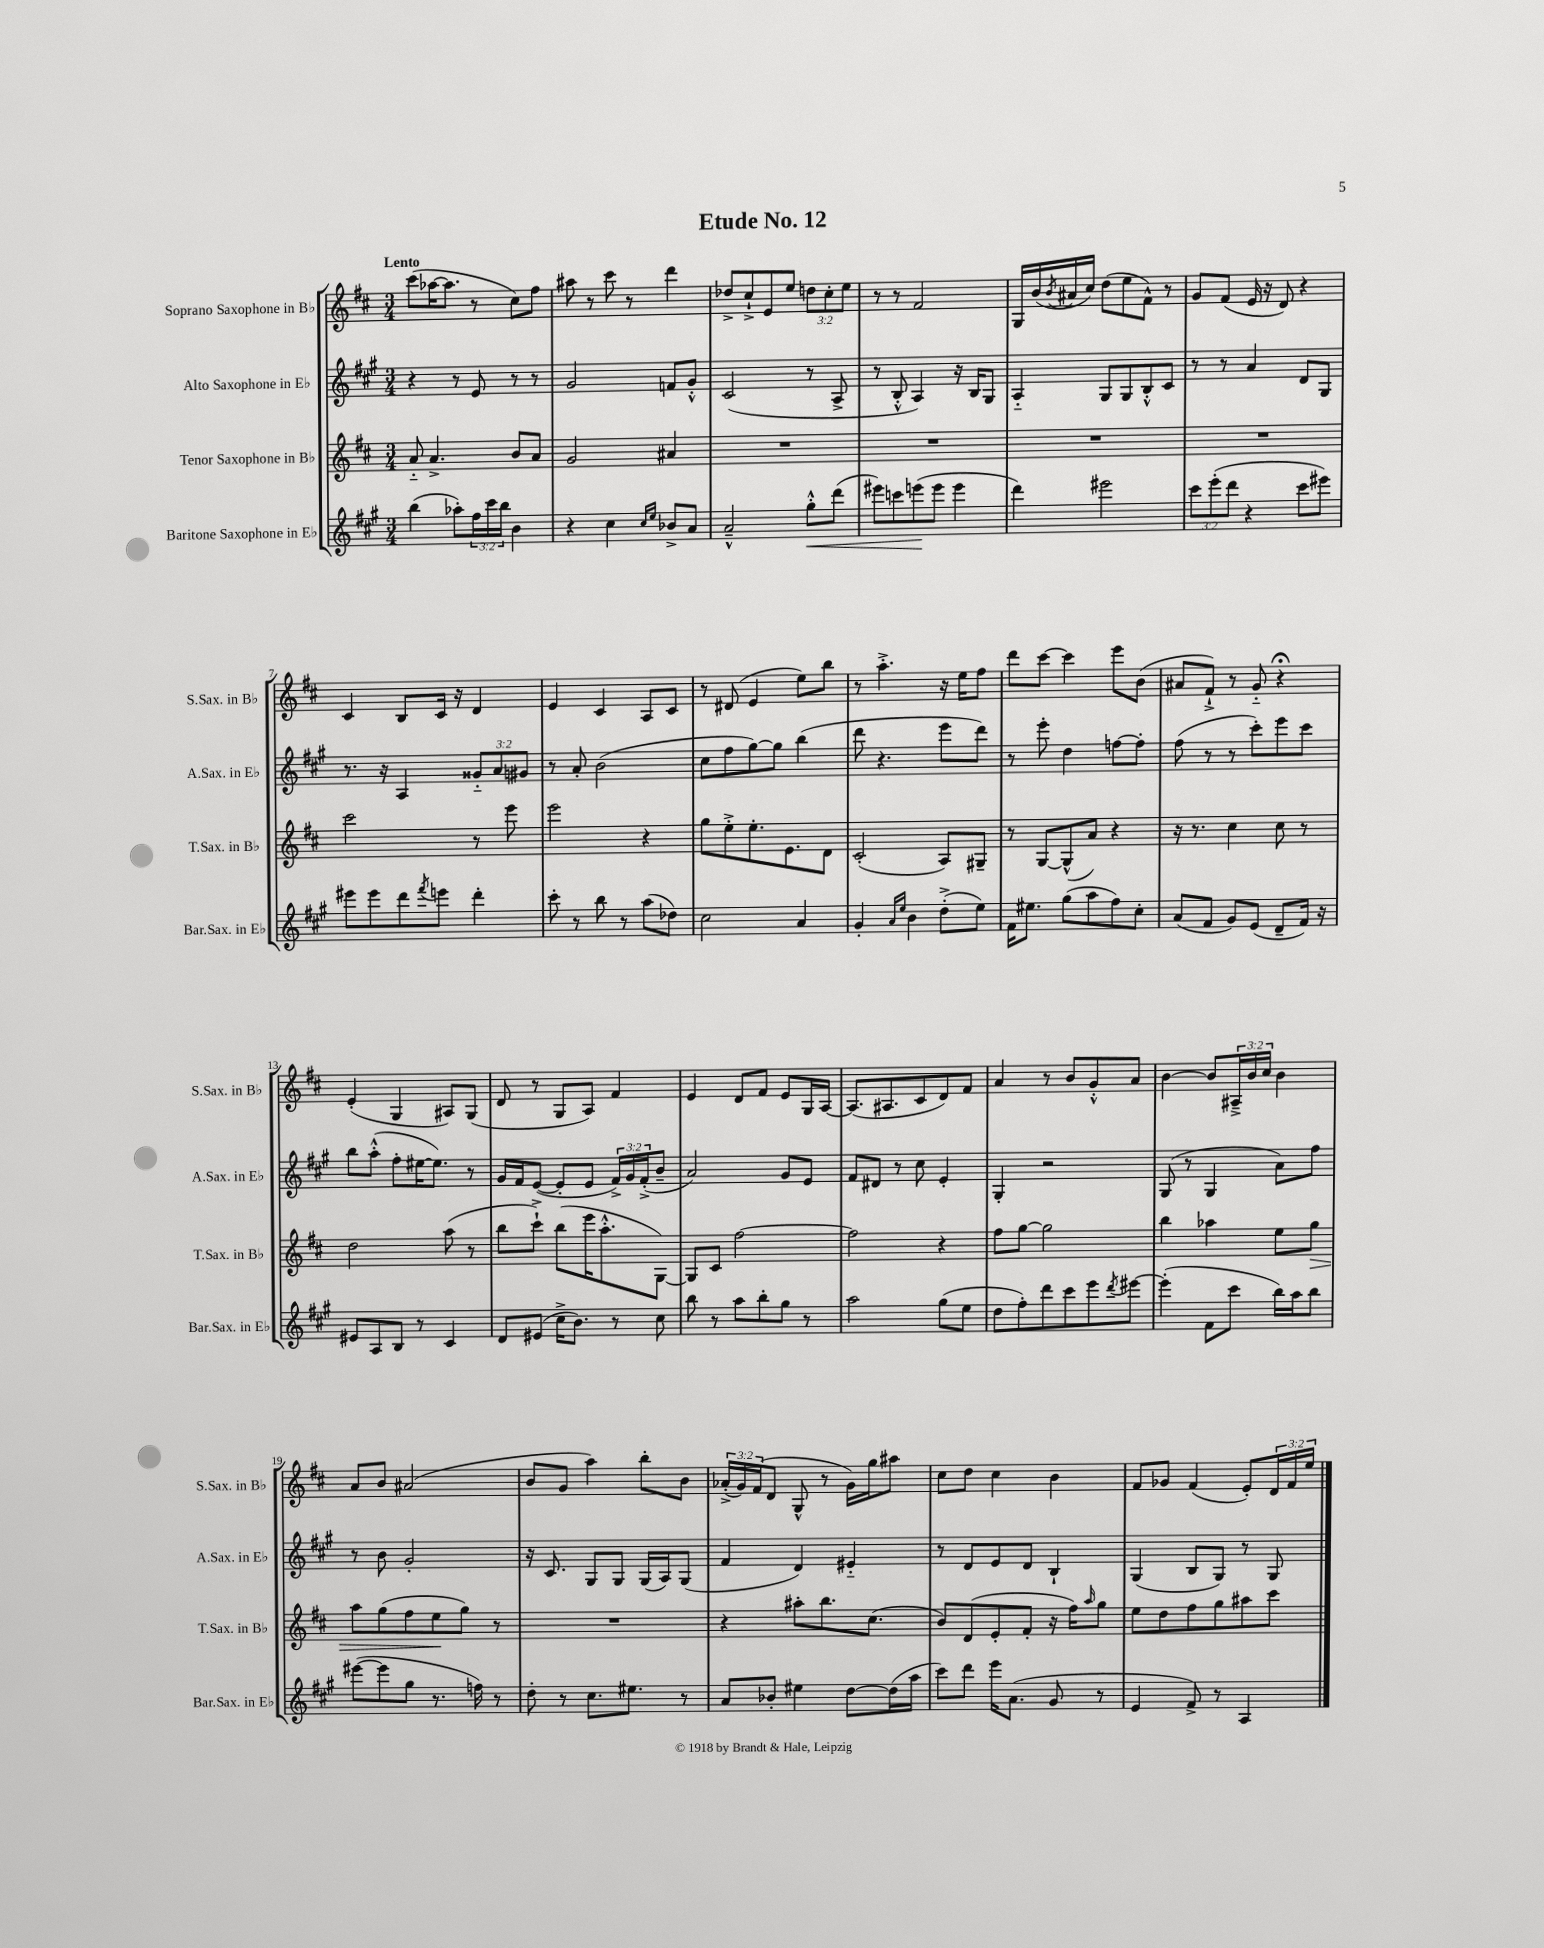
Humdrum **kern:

**kern	**kern	**kern	**kern
*staff4	*staff3	*staff2	*staff1
*clefG2	*clefG2	*clefG2	*clefG2
*k[f#c#g#]	*k[f#c#]	*k[f#c#g#]	*k[f#c#]
*M3/4	*M3/4	*M3/4	*M3/4
(4bb\	8a'~/	4r	(8ccc#\L
.	4.a^/	.	[16aa-\K
.	.	.	8.aa-\]J
8aa-'\L)	.	8r	.
24ff#\L	.	8e/	8r
24ccc#\	.	.	.
24bb\JJ	.	.	.
4b\	8b/L	8r	8cc#\L)
.	8a/J	8r	8ff#\J
=	=	=	=
4r	2g/	2g#/	8aa#\
.	.	.	8r
4cc#\	.	.	8ccc#\
.	.	.	8r
16qqcc#/LL	.	.	.
16qqee/JJ	.	.	.
8b-^/L	4a#/	8f/L	4ddd\
8a/J	.	8g#'^^/J	.
=	=	=	=
2a~^^/	2.r	(2c#/	8dd-^/L
.	.	.	8cc#`^/
.	.	.	8e/
.	.	.	8ee/J
8gg#'^^\L	.	8r	12dd\L
.	.	.	12cc#'\
(8ddd\J	.	8A^/	.
.	.	.	12ee\J
=	=	=	=
8eee#\L)	2.r	8r	8r
8ccc\	.	8B'^^/	8r
(8eee\	.	4A/)	2f#/
8eee\J	.	.	.
4eee\	.	16r	.
.	.	16B/LK	.
.	.	8G#/J	.
=	=	=	=
4ddd\)	2.r	4A'~/	16G/LL
.	.	.	(16b/
.	.	.	8qb/
.	.	.	16a#/
.	.	.	16cc#/JJ)
2eee#\	.	8G#/L	(8dd\L
.	.	8G#/	8ee\
.	.	8B'^^/	8f#^^\J)
.	.	8c#/J	8r
=	=	=	=
12ccc#\L	2.r	8r	8g/L
(12eee'\	.	.	.
.	.	8r	(8f#/J
12ddd\J	.	.	.
4r	.	4a/	16e/
.	.	.	16r
.	.	.	8d/)
8ccc#\L	.	8d/L	4r
8eee#\J)	.	8G#/J	.
=	=	=	=
8eee#\L	2ccc#\	8.r	4c#/
8eee#\	.	.	.
.	.	16r	.
8ddd\	.	4A/	8B/L
8qfff#/	.	.	.
8eee\J	.	.	16c#/Jk
.	.	.	16r
4ddd'\	8r	12g##'~/L	4d/
.	.	12a/	.
.	8eee\	.	.
.	.	12g#/J	.
=	=	=	=
8ccc#'\	2eee\	8r	4e/
8r	.	8a'/	.
8bb\	.	(2b\	4c#/
8r	.	.	.
(8aa\L	4r	.	8A/L
8dd-\J)	.	.	8c#/J
=	=	=	=
2cc#\	8gg\L	8cc#\L	8r
.	8ee'^\	8ff#\	(8d#/
.	8.ee'\	[8gg#\)	4e/
.	.	8gg#\]J	.
.	8.e\	.	.
4a/	.	(4bb\	8ee\L)
.	8d\J	.	8bb\J
=	=	=	=
4g#'/	(2c#'/	8ddd\	8r
.	.	4.r	4.aa'^\
16qqa/LL	.	.	.
16qqee/JJ	.	.	.
4b\	.	.	.
(8dd'^\L	8A/L)	8eee\L	16r
.	.	.	16ee\LK
8ee\J)	8G#~/J	8ddd\J)	8ff#\J
=	=	=	=
16f#\LK	8r	8r	8ddd\L
8.ee#\J	.	.	.
.	[8G/L	8eee'\	[8ccc#\J
(8gg#\L	(8G^^/]	4dd\	4ccc#\]
8aa\	8a/J)	.	.
8ff#\)	4r	[8ff\L	8eee\L
8cc#'\J	.	8ff'\]J	(8b\J
=	=	=	=
(8a/L	16r	(8ff#\	8a#/L
.	8.r	.	.
8f#/J	.	8r	8f#`^/J)
8g#/L)	4cc#\	8r	8r
(8e/J	.	8ccc#'\L)	8g'~/
8d~/L	8cc#\	8eee\	4r;
16f#/Jk)	8r	8ccc#\J	.
16r	.	.	.
=	=	=	=
8e#/L	2dd\	8bb\L	(4e'/
8A/	.	(8aa'^^\J	.
8B/J	.	8ff#'\L	4G/
8r	.	[16ee#\K	.
.	.	8.ee#\]J)	.
4c#/	(8aa\	.	8A#/L)
.	8r	8r	(8G/J
=	=	=	=
8d/L	8bb\L	16g#/LL	8d/
.	.	16f#/J	.
(8e#/J	8ccc#`^\J)	([8e/J	8r
16cc#^\LK	(8bb\L	8e'/]L	8G/L
8.b\J)	.	.	.
.	16eee\K	8e/J	8A/J)
.	8.aa'^^\	.	.
8r	.	24f#^/LL)	4f#/
.	.	24g#/	.
.	.	(24f#'^/J	.
8cc#\	[8G\J)	8b~/J	.
=	=	=	=
8bb\	8G/]L	2a/)	4e/
8r	8c#/J	.	.
8aa\L	[2ff#\	.	8d/L
8bb'\	.	.	8f#/J
8gg#\J	.	8g#/L	8e/L
8r	.	8e/J	16G/L
.	.	.	[16A/JJ
=	=	=	=
2aa\	2ff#\]	8f#/L	(8.A/]L
.	.	8d#/J	.
.	.	.	8.A#/
.	.	8r	.
.	.	8cc#\	8c#/
(8gg#\L	4r	4e'/	8d/)
8ee\J	.	.	8f#/J
=	=	=	=
8dd\L	8ff#\L	4G#'/	4a/
8ff#'\)	[8gg\J	.	.
8ddd\	2gg\]	2r	8r
8ccc#\	.	.	8b/L
8eee\	.	.	8g'^^/
8qddd/	.	.	.
[8eee#\J	.	.	8a/J
=	=	=	=
(4eee#'\]	4bb\	(8G#/	[4b\
.	.	8r	.
8f#\L	4aa-\	4G#/	8b/]L
8ccc#\J	.	.	24A#~^/L
.	.	.	24b/
.	.	.	24cc#/JJ
16bb\LL)	8ee\L	8a\L)	4b\
16aa\J	.	.	.
8bb\J	8gg\J	8ff#\J	.
=	=	=	=
([8eee#\L	8aa\L	8r	8a/L
8eee#\]	(8gg\	8b\	8b/J
8gg#\J	8ff#\	2g#'/	(2a#/
8.r	8ee\	.	.
.	8gg\J)	.	.
16ff\)	.	.	.
8r	8r	.	.
=	=	=	=
8dd'\	2.r	16r	8b/L
.	.	8.c#/	.
8r	.	.	8g/J
8.cc#\L	.	8G#/L	4aa\)
.	.	8G#/J	.
8.ee#\J	.	.	.
.	.	(16G#/LL	8bb'\L
.	.	16A/J)	.
8r	.	(8G#/J	8b\J
=	=	=	=
8a/L	4r	4f#/	(24a-'^/LL
.	.	.	24g/)
.	.	.	(24f#/J
8b-'/J	.	.	8d/J
4ee#\	8aa#'\L	4d/)	8G^^/
.	8.bb\	.	8r
[8dd\L	.	4e#'~/	16g\LL)
.	(8.cc#\J	.	16gg\J
(16dd\]L	.	.	8aa#\J
16aa\JJ	.	.	.
=	=	=	=
8ccc#\L)	8b/L)	8r	8cc#\L
8ddd\J	(8d/	8d/L	8dd\J
16eee\LK	8e'/	8e/	4cc#\
(8.a\J	.	.	.
.	8f#'/J	8d/J	.
8g#/	16r	4B`/	4b\
.	16ff#\LK)	.	.
.	16qqaa/	.	.
8r	8gg\J	.	.
=	=	=	=
4e/	8ee\L	(4G#/	8f#/L
.	8dd\	.	8g-/J
8f#^/)	8ff#\	8B/L	(4f#/
8r	8gg\	8G#/J)	.
4A/	8aa#\	8r	8e'/L)
.	8ccc#\J	8G#/	24d/L
.	.	.	24f#/
.	.	.	24ee/JJ
==	==	==	==
*-	*-	*-	*-
